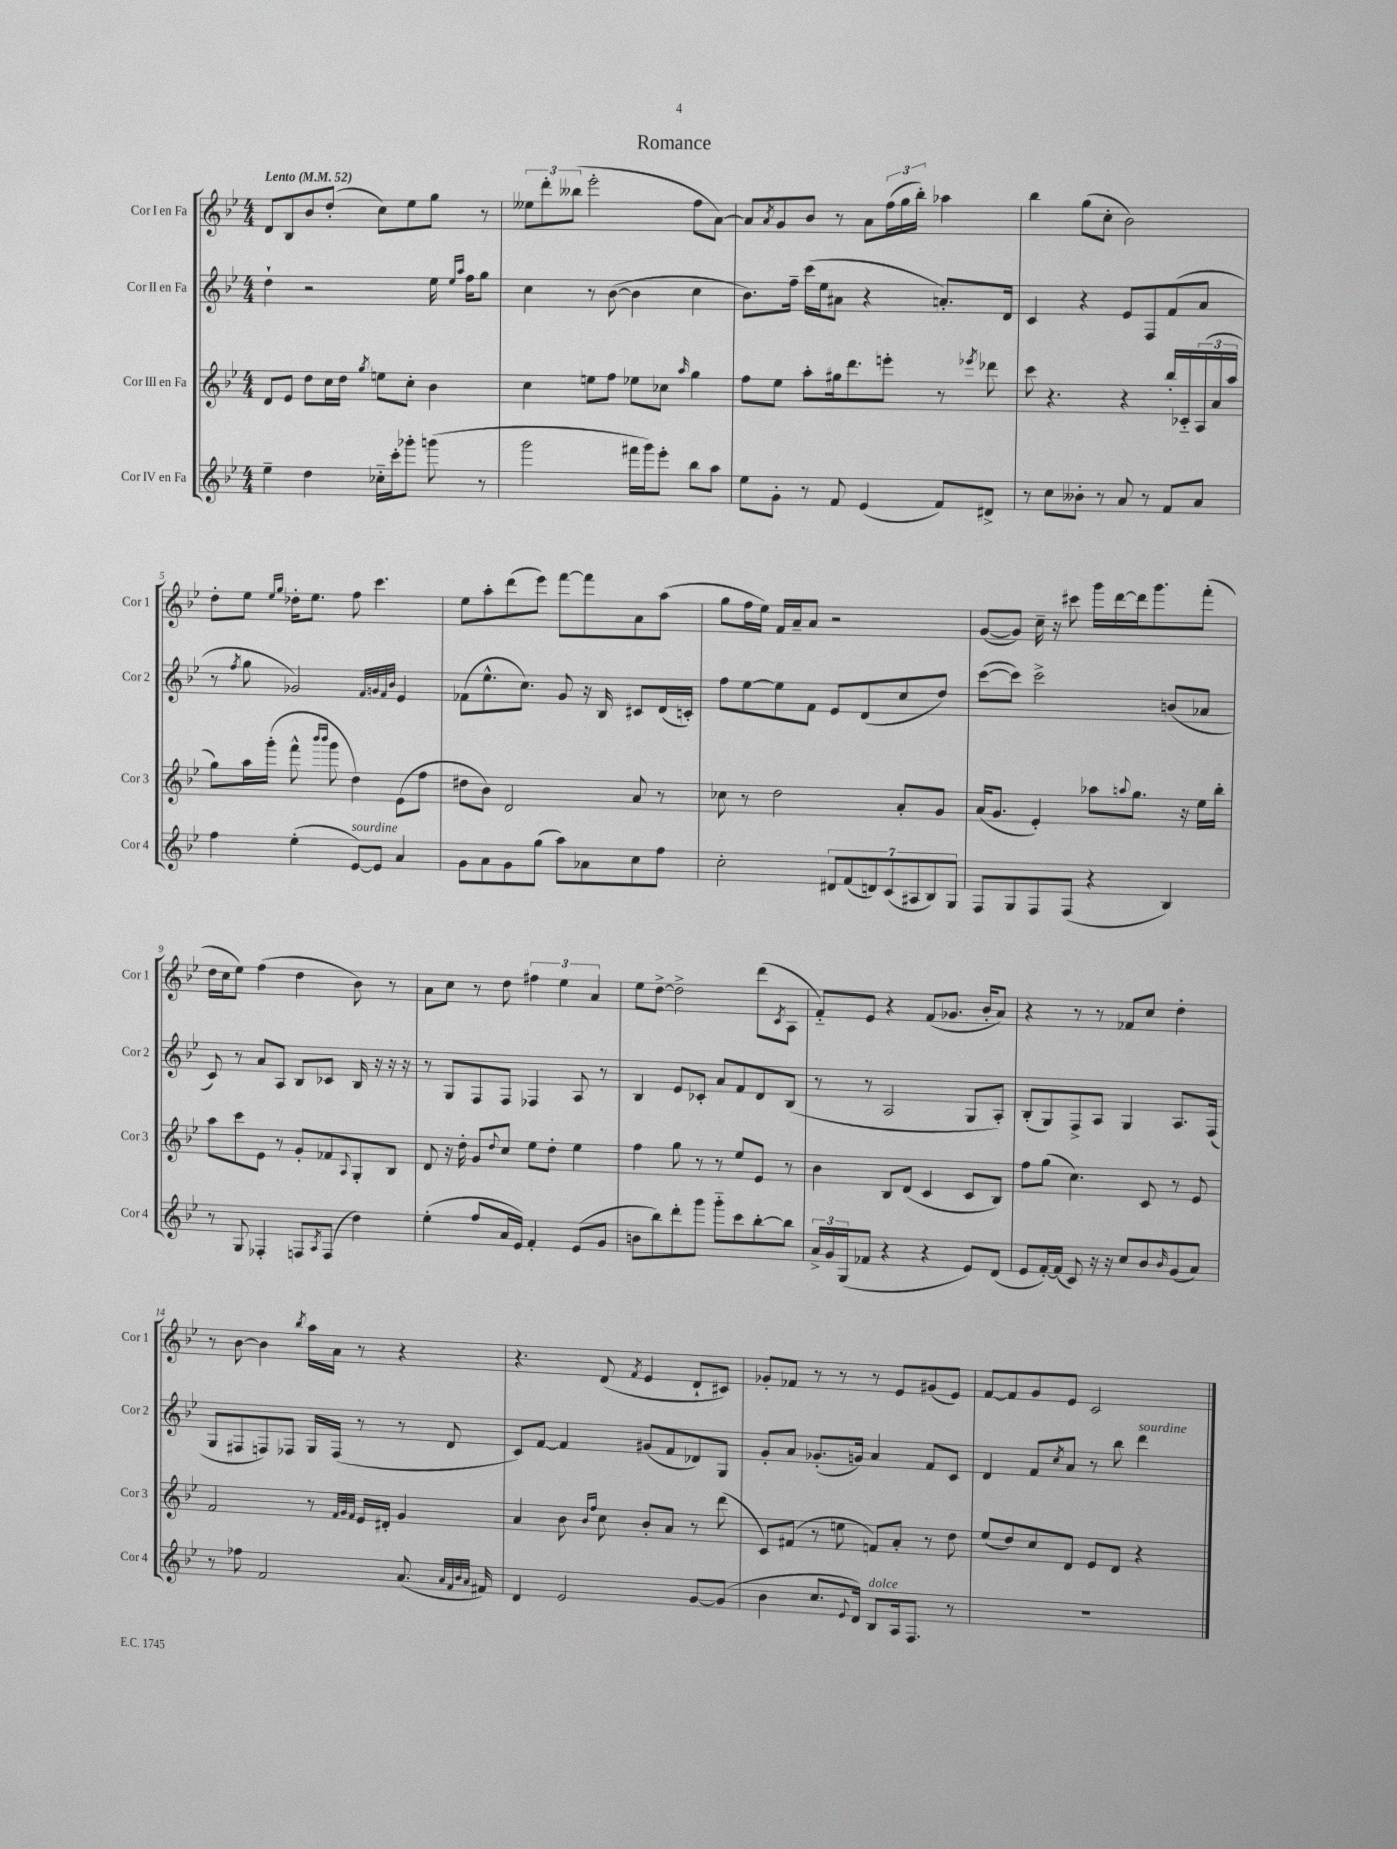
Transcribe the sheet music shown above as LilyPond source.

\header { title = "Romance" }
<<
\new StaffGroup <<
\new Staff = "s0" \with { instrumentName = "Cor I en Fa" shortInstrumentName = "Cor 1" } {
    \clef treble \key bes \major \numericTimeSignature \time 4/4 \tempo "Lento" 4 = 52
    d'8 bes8 bes'8 d''8-.( c''8) ees''8 g''8 r8 |
    \tuplet 3/2 { eeses''8 d'''8-. beses''8( } ees'''2-. f''8 a'8~) |
    a'8 \acciaccatura { a'8 } g'8 bes'8 r8 a'8 \tuplet 3/2 { f''16( g''16 bes''16-.) } aes''4 |
    bes''4 g''8( c''8-. bes'2) |
    d''8-. ees''8 \grace { ees''16 g''16 } des''16-. ees''8. f''8 c'''4. |
    ees''8 a''8-. d'''8( ees'''8) f'''8~ f'''8 a'8 a''8( |
    g''8 f''16 ees''16) f'16 a'16-- a'8 r2 |
    g'8~( g'8) c''16-- r16 cis'''8 g'''16 d'''16~ d'''16 g'''8. f'''8-.( |
    d''16 c''16 ees''8) f''4( d''4 bes'8) r8 |
    a'8 c''8 r8 d''8 \tuplet 3/2 { fis''4 ees''4 a'4 } |
    ees''8 d''8~-> d''2-> d'''8( \acciaccatura { c'8 } a8 |
    f'8-_) ees'8 r4 f'8( ges'8. bes'16-. a'8) |
    r4 r8 r8 fes'8 c''8 d''4-. |
    r8 bes'8~ bes'4 \acciaccatura { bes''8 } a''16 a'16 r8 r4 |
    r4. d'8( \acciaccatura { f'8 } ees'4 d'8-! cis'8) |
    ges'8-. fes'8 r8 r8 r8 ees'8 gis'8( ees'8) |
    f'8~ f'8 g'8 ees'8 c'2 \bar "|." |
}
\new Staff = "s1" \with { instrumentName = "Cor II en Fa" shortInstrumentName = "Cor 2" } {
    \clef treble \key bes \major \numericTimeSignature \time 4/4
    d''4-! r2 ees''16 \grace { ees''16 a''16 } f''16 g''8 |
    c''4 r8 bes'8~( bes'4 c''4 |
    bes'8.) f''16-- c'''16( ees''16 ais'8 r4 a'8.-.) d'16 |
    c'4 r4 ees'8 f8 f'8( a'8 |
    r8 \acciaccatura { f''8 } g''8 ges'2) \grace { f'32 g'32 f'32 bes'32 } ees'4 |
    fes'8( ees''8.-^ c''8.) g'8 r16 bes16 cis'8 d'16( c'16-.) |
    f''8 ees''8~ ees''8 f'8 ees'8 d'8( c''8 d''8) |
    c'''8~( c'''8) c'''2-> b'8( aes'8 |
    c'8) r8 a'8 a8 bes8 ces'8 bes16 r16 r16 r16 |
    r8 g8 f8 f8 fes4 a8 r8 |
    bes4 ees'8 ces'8-. a'8 f'8 d'8 bes8( |
    r8 r8 a2 g8 a8-.) |
    bes8-.( g8) f8-> a8 g4 a8. f16( |
    g8 fis8 f8) fes8 g16 fes16( r8 r8 d'8 |
    c'8) f'8~ f'4 gis'8( f'8 des'8) g8 |
    g'8-. a'8 ges'8.-.( g'16) a'4 f'8 c'8 |
    d'4 f'8 \acciaccatura { c''8 } a'8 r8 bes''8 d'''4^\markup { \italic "sourdine" } \bar "|." |
}
\new Staff = "s2" \with { instrumentName = "Cor III en Fa" shortInstrumentName = "Cor 3" } {
    \clef treble \key bes \major \numericTimeSignature \time 4/4
    d'8 ees'8 d''8 c''16 d''16 \acciaccatura { g''8 } e''8 c''8-. bes'4 |
    c''4 e''8 f''8 ees''8 ces''8 \grace { a''16 } g''4 |
    f''8 ees''8 a''8-. gis''16 d'''8. e'''8-. r8 \acciaccatura { ees'''8 } des'''8 |
    c'''8 r4. r4 bes''16-. ces'16-_ \tuplet 3/2 { a16( a'16 a''16 } |
    g''8) a''16 g'''16-.( f'''8-^ \grace { bes'''16 bes'''16 } g'''8 d''4) ees'8( f''8 |
    dis''8 bes'8) d'2 a'8 r8 |
    ces''8 r8 d''2 a'8-. g'8 |
    a'16( g'8. ees'4-.) aes''8 \appoggiatura { a''8 } g''8. r16 ees''16 bes''16-. |
    a''8 c'''8 ees'8 r8 g'8-. fes'8 \appoggiatura { a8 } g8-. bes8 |
    d'8 r16 d''16-. g'8 \appoggiatura { d''8 } c''8 ees''8 d''8-. ees''4 |
    f''4 g''8 r8 r8 ees''8 ees'8 r8 |
    bes'4 bes8 d'8( c'4 c'8 bes8) |
    f''8 g''8( c''4.) c'8 r8 ees'8 |
    f'2 r8 \grace { f'32 g'32 f'32 } ees'16 dis'16-. g'4 |
    a'4 bes'8 \grace { bes'16 f''16 } c''8 bes'8-. a'8 r8 d'''8( |
    c'8) fis'8( r8 e''8 f'8) a'8-. r8 d''8 |
    ees''8( d''8) c''8 d'8 ees'8 d'8 r4 \bar "|." |
}
\new Staff = "s3" \with { instrumentName = "Cor IV en Fa" shortInstrumentName = "Cor 4" } {
    \clef treble \key bes \major \numericTimeSignature \time 4/4
    ees''4-- d''4 ces''16-_ c'''16-. ges'''8-. g'''8( r8 |
    g'''2 fis'''16 g'''16) ees'''8-. bes''8 a''8 |
    ees''8 g'8-. r8 f'8 ees'4( f'8) dis'8-> |
    r8 c''8 beses'8-. r8 a'8 r8 f'8 a'8 |
    f''4 ees''4-.( ees'8~^\markup { \italic "sourdine" }) ees'8 a'4 |
    g'8 a'8 g'8 g''8( a''8) aes'8 c''8 f''8 |
    c''2-. \tuplet 7/4 { dis'8 f'8( d'8) c'8( ais8 bes8) g8 } |
    f8 g8 f8 f8( r4 bes4) |
    r8 g8 fes4-. f8 \acciaccatura { a8 } f8( d''4) |
    ees''4-.( f''8 a'16 ees'16) f'4-. ees'8( g'8 |
    b'8 bes''8) d'''8-. g'''8 g'''8-_ c'''8 bes''8~-. bes''8 |
    \tuplet 3/2 { a'16-> g'16 g16( } fes'8 r4 r4 ees'8) d'8( |
    ees'8 f'16~-.) f'16( c'8) r16 r16 c''8 bes'8 \grace { bes'16 } g'8( a'8) |
    r8 fes''8 f'2 a'8.( \grace { a'32 f'32 bes'32 a'32 } fis'16) |
    d'4 ees'2 g'8~ g'8( |
    bes'4 c''8. \appoggiatura { ees'8 } d'16) bes8^\markup { \italic "dolce" } a16 f8. r8 |
    R1 \bar "|." |
}
>>
>>
